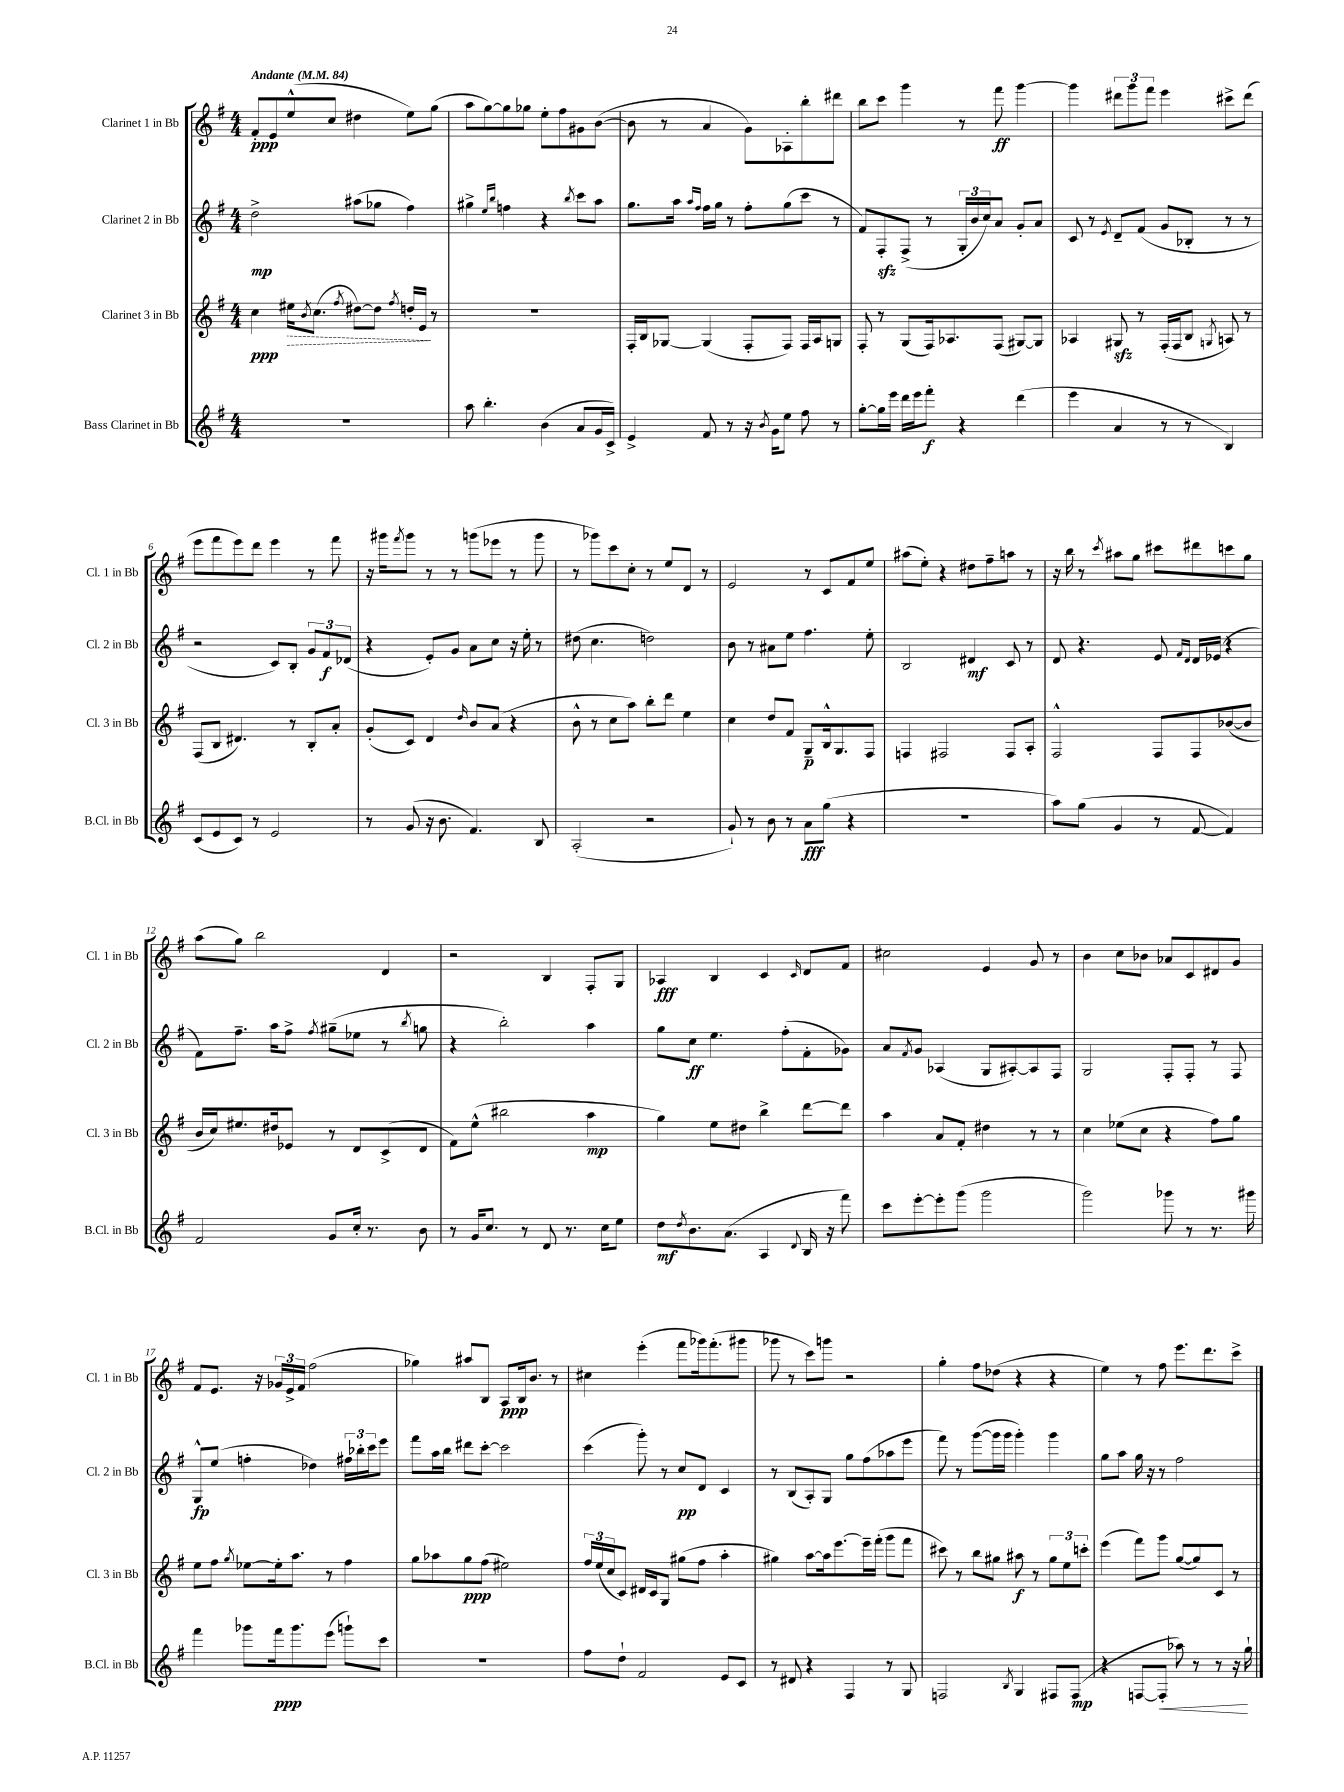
<<
\new StaffGroup <<
\new Staff = "s0" \with { instrumentName = "Clarinet 1 in Bb" shortInstrumentName = "Cl. 1 in Bb" } {
    \clef treble \key g \major \numericTimeSignature \time 4/4 \tempo "Andante" 4 = 84
    fis'8-.\ppp e'8 e''8-^( c''8 dis''4 e''8) g''8( |
    a''8 g''8~) g''8 ges''8 e''8-. fis''8 gis'8 b'8~( |
    b'8 r8 a'4 g'8) aes8-. b''8-. dis'''8 |
    b''8 c'''8 g'''4 r8 fis'''8\ff g'''4~ |
    g'''4 \tuplet 3/2 { dis'''8 g'''8 fis'''8 } e'''4 cis'''8-> dis'''8( |
    e'''8 fis'''8 e'''8) d'''8 e'''4 r8 fis'''8 |
    r16 gis'''16 \acciaccatura { fis'''8 } gis'''8 r8 r8 g'''8( ees'''8 r8 g'''8 |
    r8 ges'''8) c'''8 c''8-. r8 e''8 d'8 r8 |
    e'2 r8 c'8 fis'8 e''8 |
    ais''8( e''8-.) r4 dis''8 fis''8-- a''8 r8 |
    r16 b''16 r8 \acciaccatura { c'''8 } ais''8 g''8 cis'''8 dis'''8 c'''8 g''8 |
    a''8( g''8) b''2 d'4 |
    r2 b4 fis8-. g8 |
    aes4\fff b4 c'4 \grace { c'16 } d'8 fis'8 |
    cis''2 e'4 g'8 r8 |
    b'4 c''8 bes'8 aes'8 c'8 dis'8 g'8 |
    fis'8 e'8. r16 \tuplet 3/2 { ges'16 e'16-> fis'16 } fis''2( |
    ges''4) ais''8 b8 a8\ppp b16 b'8. r8 |
    cis''4 e'''4-.( fis'''8 ges'''16) fis'''8.-.( gis'''8 |
    ges'''8 r8 c'''8) g'''8 r2 |
    g''4-. fis''8 des''8( r4 r4 |
    e''4) r8 fis''8 e'''8. d'''8. c'''8-> \bar "|." |
}
\new Staff = "s1" \with { instrumentName = "Clarinet 2 in Bb" shortInstrumentName = "Cl. 2 in Bb" } {
    \clef treble \key g \major \numericTimeSignature \time 4/4
    d''2->\mp ais''8( ges''8 fis''4) |
    gis''4-> \grace { e''16 b''16 } f''4 r4 \acciaccatura { b''8 } c'''8 a''8 |
    g''8. a''16 \grace { a''16 fis''16 } fis''16 g''16 r8 fis''8-. g''8( c'''8 r8 |
    fis'8) fis8-.\sfz fis8->( r8 \tuplet 3/2 { g16-. b'16 c''16) } a'8 g'8-. a'8 |
    c'8 r8 \acciaccatura { e'8 } d'8-- fis'8( g'8 bes8-. r8 r8 |
    r2 c'8) b8-. \tuplet 3/2 { g'8 fis'8\f des'8( } |
    r4 e'8-.) g'8 a'8 c''8 r16 e''16-. r8 |
    dis''8( c''4. d''2) |
    b'8 r8 ais'8 e''8 fis''4. e''8-. |
    b2 dis'4\mf c'8 r8 |
    d'8 r4. e'8 \grace { fis'16 d'16 } d'16 ees'16( r4 |
    fis'8) fis''8.-- a''16 fis''8-> \acciaccatura { fis''8 } gis''8--( ees''8 r8 \acciaccatura { b''8 } g''8 |
    r4 b''2-.) a''4 |
    g''8 c''8\ff e''4. fis''8-.( fis'8-. ges'8) |
    a'8 \acciaccatura { fis'8 } g'8 aes4( g8 ais8~-.) ais8 fis8 |
    g2 fis8-. fis8-. r8 fis8 |
    g8-^\fp e''8( f''4-. des''4) \tuplet 3/2 { fis''16 bes''16-. c'''16 } e'''8 |
    fis'''8 a''16 b''16 dis'''8 c'''8~-. c'''2 |
    c'''4( g'''8-.) r8 c''8\pp d'8 c'4 |
    r8 b8( a8-.) g8 g''8 fis''8( aes''8 e'''8 |
    fis'''8) r8 g'''8~( g'''16 g'''16 g'''4-.) g'''4 |
    g''8 a''8 g''16 r16 r8 fis''2 \bar "|." |
}
\new Staff = "s2" \with { instrumentName = "Clarinet 3 in Bb" shortInstrumentName = "Cl. 3 in Bb" } {
    \clef treble \key g \major \numericTimeSignature \time 4/4
    c''4\ppp \once \override Hairpin.style = #'dashed-line eis''16\> \acciaccatura { b'8 } c''8.( \acciaccatura { fis''8 } dis''8~) dis''8 \acciaccatura { fis''8 } d''16-. e'16\! r8 |
    R1 |
    fis16-. b16 ges8~ ges4( fis8-. fis8) fis16 a16 g8 |
    fis8-. r8 g8( fis16) aes8. fis8( gis8~) gis8 |
    aes4 gis8\sfz r8 fis16-.( fis16 b8 \acciaccatura { g8 } a8) r8 |
    fis8( b8 dis'4.) r8 b8-. a'8-. |
    g'8-.( c'8) d'4 \grace { d''16 } b'8 a'8( r4 |
    b'8-^ r8 c''8 a''8) b''8-. d'''8 e''4 |
    c''4 d''8 fis'8 g8--\p b16-^ g8. fis8 |
    f4 fis2 fis8 a8-. |
    fis2-^ fis8 fis8 bes'8~( bes'8 |
    b'16 c''16) eis''8. dis''16 ees'8 r8 d'8 c'8->( d'8 |
    fis'8) e''8-^( bis''2 a''4\mp |
    g''4) e''8 dis''8 b''4-> d'''8~ d'''8 |
    a''4 a'8 fis'8-. dis''4 r8 r8 |
    c''4 ees''8( c''8 r4 fis''8) g''8 |
    e''8 fis''8 \acciaccatura { g''8 } ees''8~ ees''16-. a''8. r8 fis''4 |
    g''8 aes''8 g''8\ppp fis''8( eis''2) |
    \tuplet 3/2 { fis''16 e''16( c''16 } c'8) dis'16 c'16 g8 gis''8( fis''8 a''4-. |
    gis''4) a''8~ a''16 e'''8.~ e'''16-- fis'''16-.( g'''8 fis'''8 |
    cis'''8) r8 b''8 gis''8 ais''8\f r8 \tuplet 3/2 { gis''8 e''8 c'''8-. } |
    e'''4( fis'''8) g'''8 g''8~( g''8) c'8 r8 \bar "|." |
}
\new Staff = "s3" \with { instrumentName = "Bass Clarinet in Bb" shortInstrumentName = "B.Cl. in Bb" } {
    \clef treble \key g \major \numericTimeSignature \time 4/4
    R1 |
    a''8 b''4.-. b'4( a'8 g'16 c'16->) |
    e'4-> fis'8 r8 r16 \acciaccatura { b'8 } g'16 e''8 fis''8 r8 |
    g''8~-. g''16 e'''16 d'''16 e'''16 fis'''8-.\f r4 d'''4( |
    e'''4 a'4 r8 r8 b4) |
    c'8( e'8 c'8) r8 e'2 |
    r8 g'8( r16 b'8. fis'4.) b8 |
    a2-.( r2 |
    g'8-!) r8 b'8 r8 a'8\fff g''8( r4 |
    R1 |
    a''8) g''8( g'4 r8 fis'8~ fis'4) |
    fis'2 g'8 c''16-. r8. b'8 |
    r8 g'16 c''8. r8 d'8 r8. c''16 e''8 |
    d''8\mf \acciaccatura { d''8 } b'8. a'8.( a4 \appoggiatura { d'8 } b16 r16 fis'''8) |
    c'''8 e'''8~-. e'''8-. g'''8( g'''2 |
    g'''2) ges'''8 r8 r8. gis'''16 |
    fis'''4 ges'''8 fis'''16\ppp ges'''8. e'''8( g'''8-!) c'''8 |
    R1 |
    fis''8 d''8-! fis'2 e'8 c'8 |
    r8 dis'8 r4 fis4 r8 g8 |
    f2 \acciaccatura { b8 } g4 fis8 fis8\mp( |
    r4 f8~ f8-.\< aes''8) r8 r8 r16 g''16-!\! \bar "|." |
}
>>
>>
